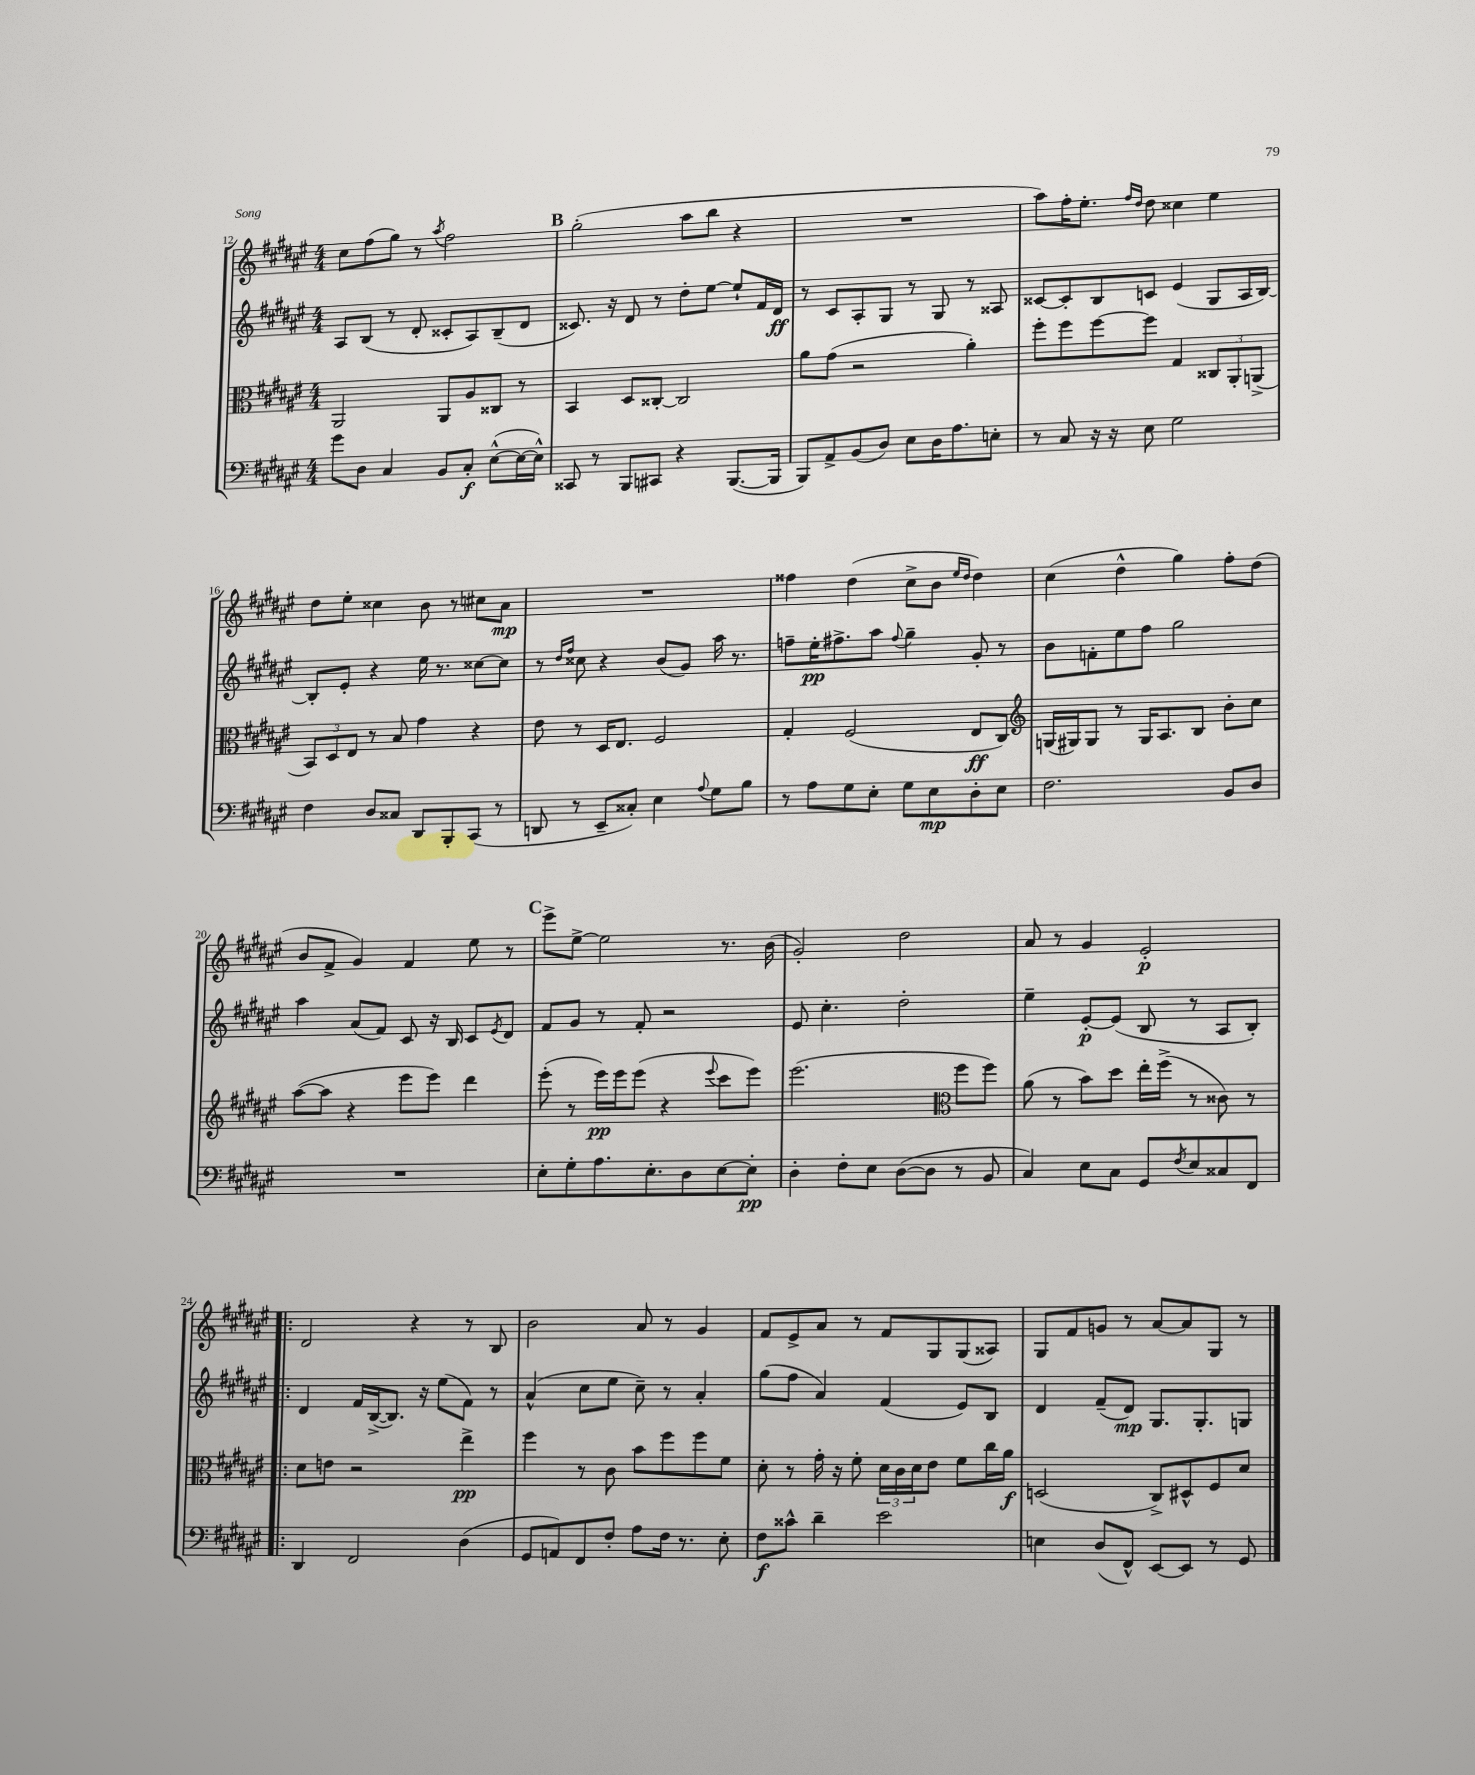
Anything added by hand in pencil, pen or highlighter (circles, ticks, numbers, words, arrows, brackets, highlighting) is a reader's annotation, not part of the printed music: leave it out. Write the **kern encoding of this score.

**kern	**kern	**kern	**kern
*staff4	*staff3	*staff2	*staff1
*clefF4	*clefC3	*clefG2	*clefG2
*k[f#c#g#d#a#e#]	*k[f#c#g#d#a#e#]	*k[f#c#g#d#a#e#]	*k[f#c#g#d#a#e#]
*M4/4	*M4/4	*M4/4	*M4/4
8g#	2AA#	8A#	8cc#
8D#	.	(8B	(8ff#
4C#	.	8r	8gg#)
.	.	8d#'	8r
.	.	.	8qaa#
8BB	8AA#	8c##'	2ff#
8C#'	8A#	8A#)	.
([8E#^^	8C##	(8B~	.
16E#_	8r	8d#	.
16E#^^])	.	.	.
=	=	=	=
8CC##	4BB	8.c##)	(2gg#'
8r	.	.	.
.	.	16r	.
8BBB	8D#	8d#	.
8CC#	[8C##'	8r	.
4r	2C##]	8dd#'	8aa#
.	.	[8ee#	8bb
([8.BBB	.	8ee#`]	4r
.	.	16f#	.
16BBB]	.	16d#	.
=	=	=	=
8BBB)	8a#	8r	1r
8AA#^	(8g#	8c#	.
(8BB	2r	8A#'	.
8D#)	.	8G#	.
8E#	.	8r	.
16D#	.	8G#	.
8.A#	.	.	.
.	4a#')	8r	.
8E'	.	8A##	.
=	=	=	=
8r	8ff#'	[8c##	8aa#)
8C#	8ff#	8c##']	16ff#'
.	.	.	8.ee#'
16r	[8ff#	8B	.
16r	.	.	.
.	.	.	16qqff#
.	.	.	16qqdd#
8E#	8ff#]	8c	8dd#
2G#	4G#	(4e#	4cc##
.	12C##	8G#	4ee#
.	12AA#'	.	.
.	.	16A#	.
.	(12AA^	.	.
.	.	[16B)	.
=	=	=	=
4F#	12BB)	8B']	8dd#
.	12D#	.	.
.	.	8e#'	8ee#'
.	12E#	.	.
8D#	8r	4r	4cc##
8C##	8B	.	.
8DD#	4g#	16ee#	8b
.	.	8.r	.
8BBB'	.	.	8r
(8CC#	4r	[8cc##	8cc#
8r	.	8cc##]	8a#
=	=	=	=
8DD	8e#	8r	1r
.	.	16qqdd#	.
.	.	16qqff#	.
8r	8r	8cc##	.
8EE#~	16D#	4r	.
.	8.E#	.	.
8C##')	.	.	.
4E#	2F#	(8b	.
.	.	8g#)	.
8qqA#	.	.	.
8G#	.	16aa#	.
.	.	8.r	.
8B	.	.	.
=	=	=	=
8r	4G#'	8ff~	4ff##
8A#	.	16ee#'	.
.	.	8.ff#^	.
8G#	(2F#	.	(4dd#
8E#'	.	8aa#	.
.	.	8qqff#	.
8G#	.	4gg#~	8cc#^
8E#	.	.	8b
.	.	.	16qqee#
.	.	.	16qqdd#
8D#'	8E#	8g#'	4dd#)
8E#	8C#)	8r	.
=	=	=	=
*	*clefG2	*	*
2.F#	(16G	8b	(4cc#
.	16G#)	.	.
.	8G#	8f'	.
.	8r	8ee#	4dd#^^
.	16G#	8ff#	.
.	8.A#	.	.
.	.	2gg#	4gg#)
.	8B	.	.
8BB	8b'	.	8ff#'
8D#	8cc#	.	(8dd#
=	=	=	=
1r	([8aa#	4aa#	8b
.	8aa#]	.	8f#^
.	4r	(8a#	4g#)
.	.	8f#)	.
.	8eee#	8c#	4f#
.	8eee#)	16r	.
.	.	16B	.
.	4ddd#	8c#	8ee#
.	.	8qe#	.
.	.	8d#	8r
=	=	=	=
8E#'	(8eee#'	8f#	8eee#^
8G#'	8r	8g#	[8ee#^
8.A#	16eee#)	8r	2ee#]
.	16eee#	.	.
.	(8eee#	8f#'	.
8.E#'	.	.	.
.	4r	2r	.
8D#	.	.	.
.	8qqeee#	.	.
[8E#	8ccc#	.	8.r
8E#']	8eee#)	.	.
.	.	.	(16b
=	=	=	=
4D#'	(2.eee#	8e#	2g#')
.	.	4.cc#'	.
8F#'	.	.	.
8E#	.	.	.
([8D#	.	2dd#'	2dd#
8D#]	.	.	.
*	*clefC3	*	*
8r	8ff#	.	.
8BB	8ff#)	.	.
=	=	=	=
4C#)	(8a#	4ee#~	8a#
.	8r	.	8r
8E#	8b)	[8e#'	4g#
8C#	8dd#	(8e#]	.
8GG#	16ee#'	8B	2e#'
.	(16ff#^	.	.
8qF#	.	.	.
8E#	8r	8r	.
8C##	8c##)	8A#	.
8FF#	8r	8B')	.
=!|:	=!|:	=!|:	=!|:
4DD#	8d#	4d#	2d#
.	8e	.	.
2FF#	2r	16f#	.
.	.	([16B^	.
.	.	8.B])	.
.	.	.	4r
.	.	16r	.
.	.	(8ee#	.
(4D#	4ee#^	8f#)	8r
.	.	8r	8B
=	=	=	=
8GG#	4ff#	(4a#^^	2b
8AA)	.	.	.
8FF#	8r	8cc#	.
8F#'	8c#	8ee#	.
8A#	8b	8cc#~)	8a#
16F#	8ff#	8r	8r
8.r	.	.	.
.	8ff#	4a#'	4g#
8E#'	8f#	.	.
=	=	=	=
8F#	8d#'	(8gg#	8f#
8c##^^	8r	8ff#	8e#^
4d#~	16g#'	4a#)	8a#
.	16r	.	.
.	8f#'	.	8r
2e#	24d#	(4f#	8f#
.	24c#	.	.
.	24d#	.	.
.	8e#	.	8G#
.	8f#	8e#)	(8G#
.	16cc#	8B	8A##)
.	16a#	.	.
=	=	=	=
4E	(2D	4d#	8G#
.	.	.	8f#
(8D#	.	(8f#~	8g
8FF#^^)	.	8d#)	8r
[8EE#	8C#^)	8.G#	[8a#
8EE#]	8D#^^	.	8a#]
.	.	8.G#'	.
8r	8F#	.	8G#
8GG#	8d#	8G	8r
==	==	==	==
*-	*-	*-	*-
